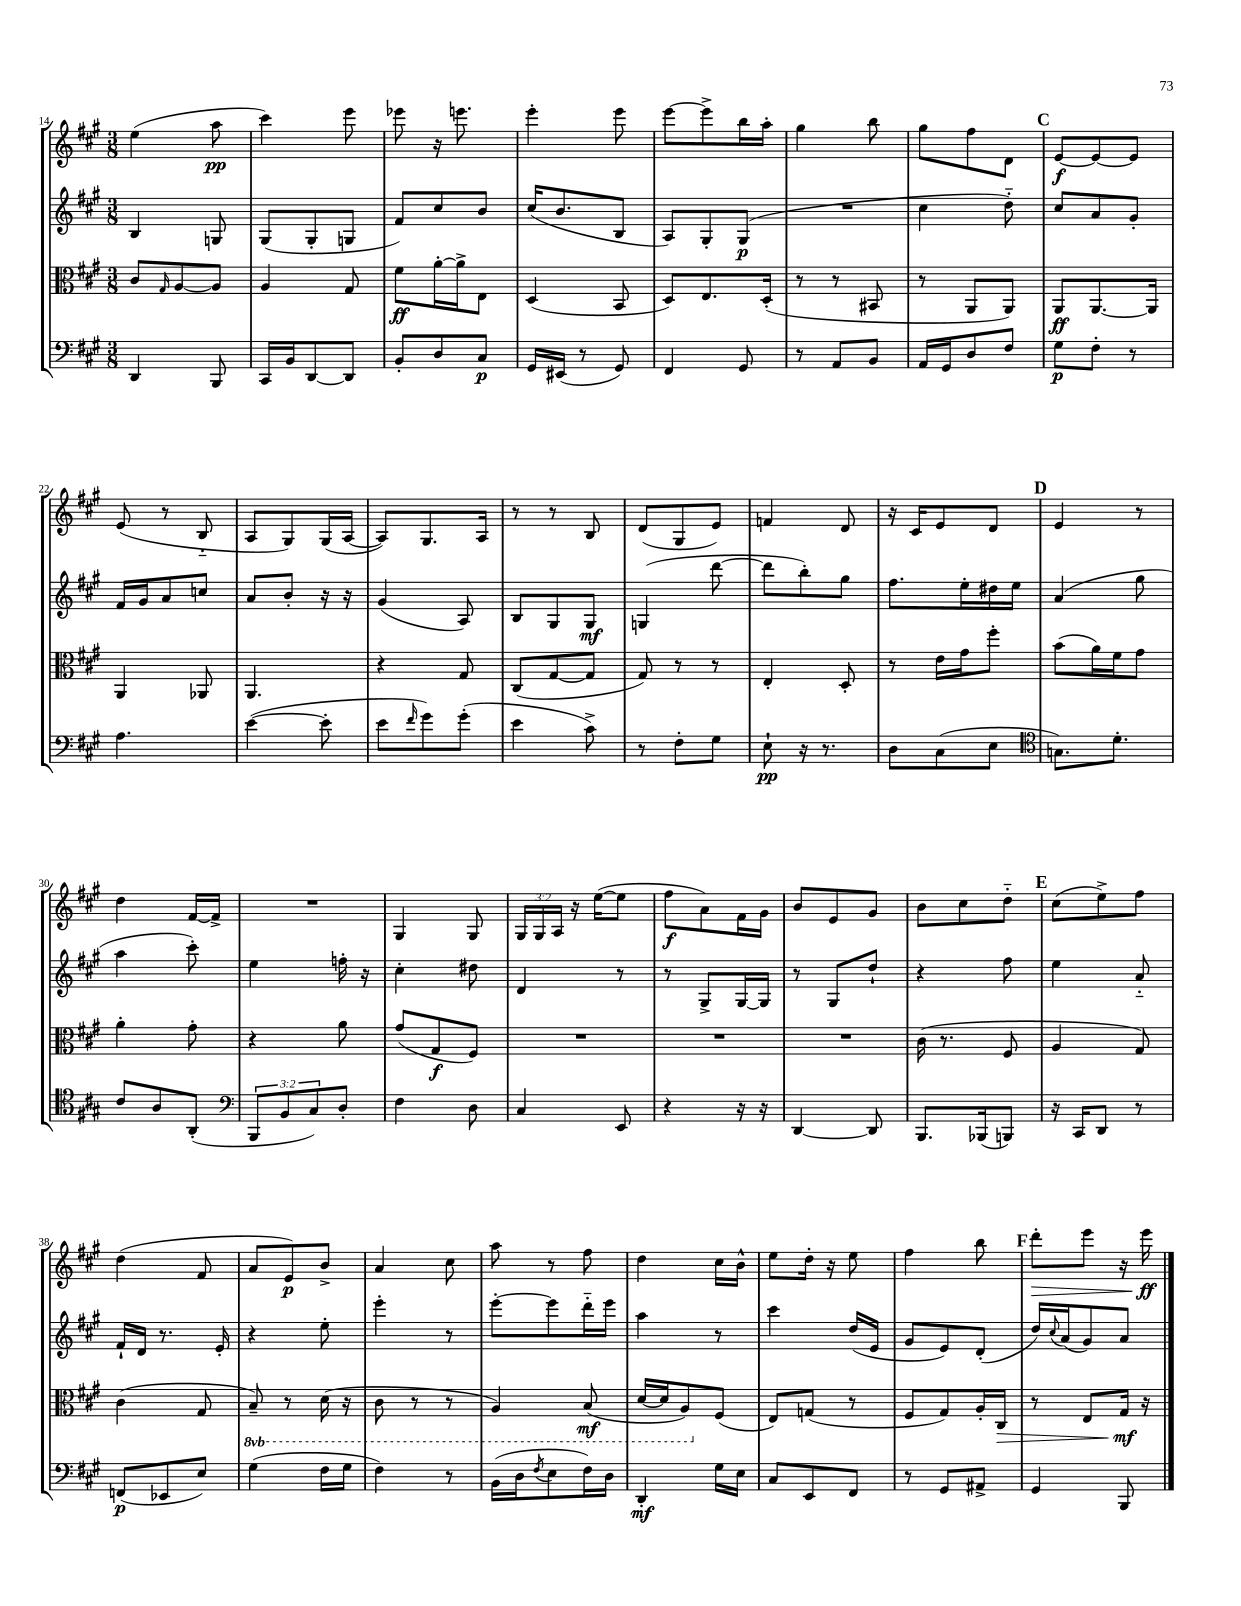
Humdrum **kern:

**kern	**dynam	**kern	**dynam	**kern	**dynam	**kern	**dynam
*part4	*part4	*part3	*part3	*part2	*part2	*part1	*part1
*staff4	*staff4	*staff3	*staff3	*staff2	*staff2	*staff1	*staff1
*clefF4	*	*clefC3	*	*clefG2	*	*clefG2	*
*k[f#c#g#]	*	*k[f#c#g#]	*	*k[f#c#g#]	*	*k[f#c#g#]	*
*M3/8	*	*M3/8	*	*M3/8	*	*M3/8	*
=14	=14	=14	=14	=14	=14	=14	=14
4DD/	.	8c#/L	.	4B/	.	(4ee\	.
.	.	16qqG#/	.	.	.	.	.
.	.	[8A/	.	.	.	.	.
8BBB/	.	8A/J]	.	8Gn/	.	8aa\	pp
=15	=15	=15	=15	=15	=15	=15	=15
16CC#/LL	.	4A/	.	(8G#/L	.	4ccc#\)	.
16BB/J	.	.	.	.	.	.	.
[8DD/	.	.	.	8G#'/	.	.	.
8DD/J]	.	8G#/	.	8Gn/J	.	8eee\	.
=16	=16	=16	=16	=16	=16	=16	=16
8BB'/L	.	8f#\L	ff	8f#/L)	.	8eee-X\	.
8D/	.	[16a'\L	.	8cc#/	.	16r	.
.	.	16a^\J]	.	.	.	8.eeen\	.
8C#/J	p	8E\J	.	8b/J	.	.	.
=17	=17	=17	=17	=17	=17	=17	=17
16GG#/LL	.	(4D/	.	(16cc#/KL	.	4eee'\	.
(16EE#X/JJ	.	.	.	8.b/	.	.	.
8r	.	.	.	.	.	.	.
8GG#/)	.	8BB/	.	8B/J	.	8eee\	.
=18	=18	=18	=18	=18	=18	=18	=18
4FF#/	.	8D/L)	.	8A/L)	.	[8eee\L	.
.	.	8.E/	.	8G#'/	.	8eee^\]	.
8GG#/	.	.	.	(8G#/J	p	16bb\L	.
.	.	(16D'/Jk	.	.	.	16aa'\JJ	.
=19	=19	=19	=19	=19	=19	=19	=19
8r	.	8r	.	4.r	.	4gg#\	.
8AA/L	.	8r	.	.	.	.	.
8BB/J	.	8BB#X/	.	.	.	8bb\	.
=20	=20	=20	=20	=20	=20	=20	=20
16AA/LL	.	8r	.	4cc#\	.	8gg#\L	.
16GG#/J	.	.	.	.	.	.	.
8D/	.	8AA/L	.	.	.	8ff#\	.
8F#/J	.	8AA/J)	.	8dd\)	.	8d\J	.
!!LO:REH:place=s1:t=C
=21	=21	=21	=21	=21	=21	=21	=21
8G#\L	p	8AA/L	ff	8cc#/L	.	[8e/L	f
8F#'\J	.	[8.AA/	.	8a/	.	8e/_	.
8r	.	.	.	8g#'/J	.	8e/J]	.
.	.	16AA/Jk]	.	.	.	.	.
!!LO:LB:g=z
=22	=22	=22	=22	=22	=22	=22	=22
4.A\	.	4AA/	.	16f#/LL	.	(8e/	.
.	.	.	.	16g#/J	.	.	.
.	.	.	.	8a/	.	8r	.
.	.	8AA-X/	.	8ccn/J	.	8B/	.
=23	=23	=23	=23	=23	=23	=23	=23
([4e\	.	4.AA/	.	8a/L	.	8A/L	.
.	.	.	.	8b'/J	.	8G#/)	.
8e'\]	.	.	.	16r	.	(16G#/L	.
.	.	.	.	16r	.	[16A/JJ	.
=24	=24	=24	=24	=24	=24	=24	=24
8e\L	.	4r	.	(4g#/	.	8A/L])	.
16qqf#/	.	.	.	.	.	.	.
8g#\)	.	.	.	.	.	8.G#/	.
(8g#'\J	.	8G#/	.	8A/)	.	.	.
.	.	.	.	.	.	16A/Jk	.
=25	=25	=25	=25	=25	=25	=25	=25
4e\	.	(8C#/L	.	8B/L	.	8r	.
.	.	[8G#/	.	8G#/	.	8r	.
8c#^\)	.	8G#/J]	.	8G#/J	mf	8B/	.
=26	=26	=26	=26	=26	=26	=26	=26
8r	.	8G#/)	.	(4Gn/	.	(8d/L	.
8F#'\L	.	8r	.	.	.	8G#/	.
8G#\J	.	8r	.	[8ddd\	.	8e/J)	.
=27	=27	=27	=27	=27	=27	=27	=27
8E`\	pp	4E'/	.	8ddd\L]	.	4fn/	.
16r	.	.	.	8bb'\)	.	.	.
8.r	.	.	.	.	.	.	.
.	.	8D'/	.	8gg#\J	.	8d/	.
=28	=28	=28	=28	=28	=28	=28	=28
8D\L	.	8r	.	8.ff#\L	.	16r	.
.	.	.	.	.	.	16c#/KL	.
(8C#\	.	16e\LL	.	.	.	8e/	.
.	.	16g#\J	.	16ee'\L	.	.	.
8E\J	.	8ff#'\J	.	16dd#X\	.	8d/J	.
.	.	.	.	16ee\JJ	.	.	.
!!LO:REH:place=s1:t=D
=29	=29	=29	=29	=29	=29	=29	=29
*clefC4	*	*	*	*	*	*	*
8.Gn\L)	.	(8b\L	.	(4a/	.	4e/	.
.	.	16a\L)	.	.	.	.	.
8.d'\J	.	16f#\J	.	.	.	.	.
.	.	8g#\J	.	8gg#\	.	8r	.
!!LO:LB:g=z
=30	=30	=30	=30	=30	=30	=30	=30
8c#/L	.	4a'\	.	4aa\	.	4dd\	.
8A/	.	.	.	.	.	.	.
(8AA'/J	.	8g#'\	.	8ccc#'\)	.	[16f#/LL	.
.	.	.	.	.	.	16f#^/JJ]	.
=31	=31	=31	=31	=31	=31	=31	=31
*clefF4	*	*	*	*	*	*	*
12BBB/L	.	4r	.	4ee\	.	4.r	.
12BB/	.	.	.	.	.	.	.
12C#/)	.	.	.	.	.	.	.
8D'/J	.	8a\	.	16ffn'\	.	.	.
.	.	.	.	16r	.	.	.
=32	=32	=32	=32	=32	=32	=32	=32
4F#\	.	(8g#/L	.	4cc#'\	.	4G#/	.
.	.	8G#/	f	.	.	.	.
8D\	.	8F#/J)	.	8dd#X\	.	8G#/	.
=33	=33	=33	=33	=33	=33	=33	=33
4C#/	.	4.r	.	4d/	.	24G#/LL	.
.	.	.	.	.	.	24G#/	.
.	.	.	.	.	.	24A/JJ	.
.	.	.	.	.	.	16r	.
.	.	.	.	.	.	([16ee\KL	.
8EE/	.	.	.	8r	.	8ee\J]	.
=34	=34	=34	=34	=34	=34	=34	=34
4r	.	4.r	.	8r	.	8ff#\L	f
.	.	.	.	8G#^/L	.	8a\)	.
16r	.	.	.	[16G#/L	.	16f#\L	.
16r	.	.	.	16G#/JJ]	.	16g#\JJ	.
=35	=35	=35	=35	=35	=35	=35	=35
[4DD/	.	4.r	.	8r	.	8b/L	.
.	.	.	.	8G#/L	.	8e/	.
8DD/]	.	.	.	8dd`/J	.	8g#/J	.
=36	=36	=36	=36	=36	=36	=36	=36
8.BBB/L	.	(16c#\	.	4r	.	8b\L	.
.	.	8.r	.	.	.	.	.
.	.	.	.	.	.	8cc#\	.
(16BBB-X/k	.	.	.	.	.	.	.
8BBBn/J)	.	8F#/	.	8ff#\	.	8dd\J	.
!!LO:REH:place=s1:t=E
=37	=37	=37	=37	=37	=37	=37	=37
16r	.	4A/	.	4ee\	.	(8cc#\L	.
16CC#/KL	.	.	.	.	.	.	.
8DD/J	.	.	.	.	.	8ee^\)	.
8r	.	8G#/)	.	8a/	.	8ff#\J	.
!!LO:LB:g=z
=38	=38	=38	=38	=38	=38	=38	=38
(8FFn/L	p	(4c#\	.	16f#`/LL	.	(4dd\	.
.	.	.	.	16d/JJ	.	.	.
8EE-X/	.	.	.	8.r	.	.	.
8E/J)	.	8G#/	.	.	.	8f#/	.
.	.	.	.	16e'/	.	.	.
=39	=39	=39	=39	=39	=39	=39	=39
*	*	*8ba	*	*	*	*	*
(4G#\	.	8BB~/)	.	4r	.	8a/L	.
.	.	8r	.	.	.	8e/)	p
16F#\LL	.	(16D\	.	8ee'\	.	8b^/J	.
16G#\JJ	.	16r	.	.	.	.	.
=40	=40	=40	=40	=40	=40	=40	=40
4F#\)	.	8C#\	.	4eee'\	.	4a/	.
.	.	8r	.	.	.	.	.
8r	.	8r	.	8r	.	8cc#\	.
=41	=41	=41	=41	=41	=41	=41	=41
(16BB\LL	.	4AA/)	.	[8eee'\L	.	8aa\	.
16D\J	.	.	.	.	.	.	.
8qF#/	.	.	.	.	.	.	.
8E\	.	.	.	8eee\]	.	8r	.
16F#\L)	.	(8BB/	mf	16ddd\L	.	8ff#\	.
16D\JJ	.	.	.	16eee\JJ	.	.	.
=42	=42	=42	=42	=42	=42	=42	=42
4DD'/	mf	[16D/LL	.	4aa\	.	4dd\	.
.	.	16D/J]	.	.	.	.	.
.	.	8AA/)	.	.	.	.	.
*	*	*X8ba	*	*	*	*	*
16G#\LL	.	(8F#/J	.	8r	.	16cc#\LL	.
16E\JJ	.	.	.	.	.	16b^^\JJ	.
=43	=43	=43	=43	=43	=43	=43	=43
8C#/L	.	8E/L)	.	4ccc#\	.	8ee\L	.
8EE/	.	(8Gn/J	.	.	.	16dd'\Jk	.
.	.	.	.	.	.	16r	.
8FF#/J	.	8r	.	(16dd/LL	.	8ee\	.
.	.	.	.	16e/JJ	.	.	.
=44	=44	=44	=44	=44	=44	=44	=44
8r	.	8F#/L	.	8g#/L	.	4ff#\	.
8GG#/L	.	8G#/)	.	8e/)	.	.	.
8AA#X^/J	.	16A'/L	.	(8d'/J	.	8bb\	.
!	!	!	!LO:HP:b	!	!	!	!
.	.	16C#/JJ	>	.	.	.	.
!!LO:REH:place=s1:t=F
=45	=45	=45	=45	=45	=45	=45	=45
!	!	!	!	!	!	!	!LO:HP:b
4GG#/	.	8r	.	16dd/LL)	.	8ddd'\L	>
.	.	.	.	8qqcc#/	.	.	.
.	.	.	.	(16a/J	.	.	.
.	.	8E/L	.	8g#/)	.	8eee\J	.
8BBB/	.	16G#/Jk	mf	8a/J	.	16r	.
.	.	16r	]	.	.	16eee\	ff
.	.	.	.	.	.	.	]
==	==	==	==	==	==	==	==
*-	*-	*-	*-	*-	*-	*-	*-
